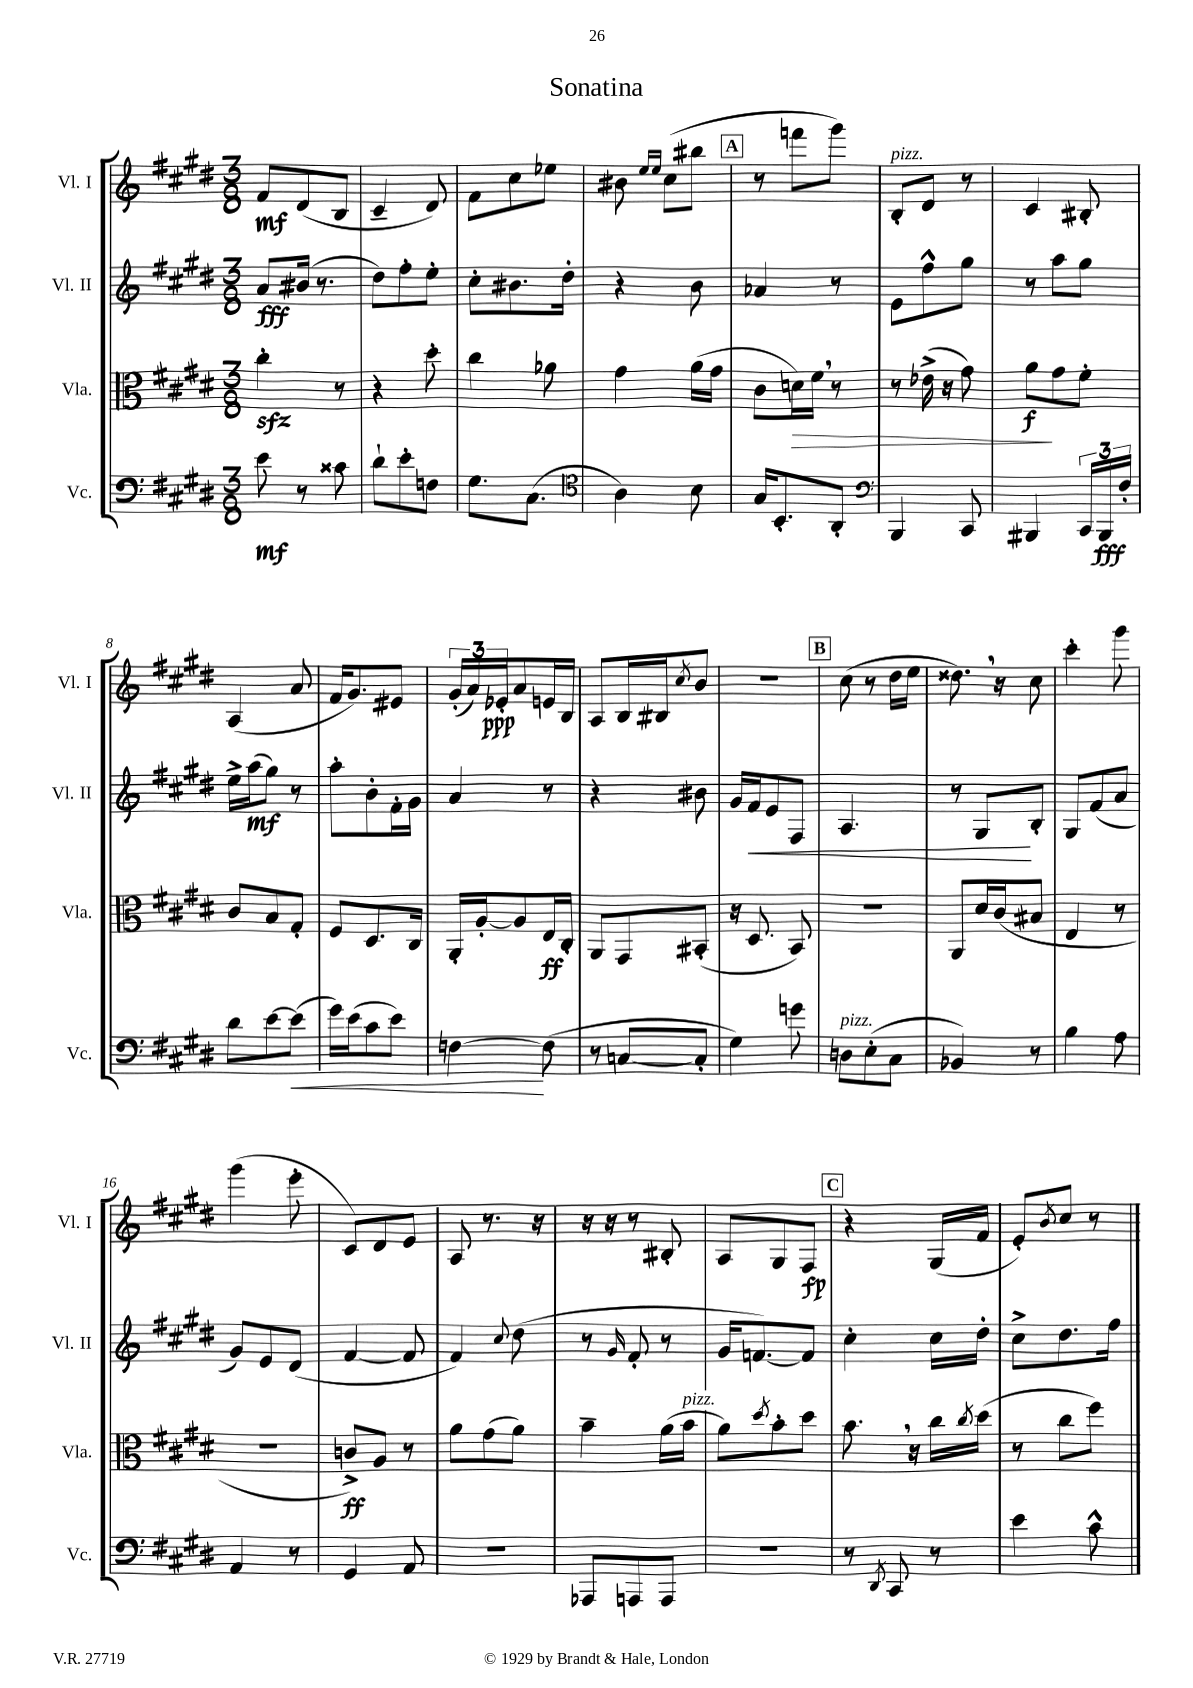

**kern	**dynam	**kern	**dynam	**kern	**dynam	**kern	**dynam
*part4	*part4	*part3	*part3	*part2	*part2	*part1	*part1
*staff4	*staff4	*staff3	*staff3	*staff2	*staff2	*staff1	*staff1
*I"Vc.	*	*I"Vla.	*	*I"Vl. II	*	*I"Vl. I	*
*I'Vc.	*	*I'Vla.	*	*I'Vl. II	*	*I'Vl. I	*
*clefF4	*	*clefC3	*	*clefG2	*	*clefG2	*
*k[f#c#g#d#]	*	*k[f#c#g#d#]	*	*k[f#c#g#d#]	*	*k[f#c#g#d#]	*
*M3/8	*	*M3/8	*	*M3/8	*	*M3/8	*
=1	=1	=1	=1	=1	=1	=1	=1
8e\	mf	4cc#zz'\	.	8a/L	fff	8f#/L	mf
8r	.	.	.	(16b#X/Jk	.	(8d#/	.
.	.	.	.	8.r	.	.	.
8c##X\	.	8r	.	.	.	8B/J	.
=2	=2	=2	=2	=2	=2	=2	=2
8d#`\L	.	4r	.	8dd#\L)	.	4c#~/	.
8e'\	.	.	.	8ff#'\	.	.	.
8Fn\J	.	8dd#'\	.	8ee'\J	.	8d#/)	.
=3	=3	=3	=3	=3	=3	=3	=3
8.G#\L	.	4cc#\	.	8cc#'\L	.	8f#\L	.
.	.	.	.	8.b#X\	.	8cc#\	.
(8.C#\J	.	.	.	.	.	.	.
.	.	8a-X\	.	.	.	8ee-X\J	.
.	.	.	.	16dd#'\Jk	.	.	.
=4	=4	=4	=4	=4	=4	=4	=4
*clefC4	*	*	*	*	*	*	*
4A\)	.	4g#\	.	4r	.	8b#X\	.
.	.	.	.	.	.	16qqee/LL	.
.	.	.	.	.	.	16qqee/JJ	.
.	.	.	.	.	.	(8cc#\L	.
8B\	.	(16a\LL	.	8b\	.	8bb#X\J	.
.	.	16g#\JJ	.	.	.	.	.
!!LO:REH:place=s1:t=A
=5	=5	=5	=5	=5	=5	=5	=5
16G#/KL	.	8c#\L	.	4a-X/	.	8r	.
8.BB'/	.	.	.	.	.	.	.
!	!	!	!LO:HP:b	!	!	!	!
.	.	16dn\L)	>	.	.	8fffn\L	.
.	.	16f#,\JJ	.	.	.	.	.
8AA'/J	.	8r	.	8r	.	8ggg#\J)	.
=6	=6	=6	=6	=6	=6	=6	=6
*clefF4	*	*	*	*	*	*	*
!	!	!	!	!	!	!LO:TX:a:i:t=pizz.	!
4BBB/	.	8r	.	8e\L	.	8B'/L	.
.	.	(16e-X^\	.	8ff#^^\	.	8d#/J	.
.	.	16r	.	.	.	.	.
8CC#/	.	8g#\)	.	8gg#\J	.	8r	.
=7	=7	=7	=7	=7	=7	=7	=7
4BBB#X/	.	8a\L	f	8r	.	4c#/	.
.	.	8g#\	]	8aa\L	.	.	.
24CC#/LL	.	8f#'\J	.	8gg#\J	.	8B#X'/	.
24BBB#/	fff	.	.	.	.	.	.
24F#'/JJ	.	.	.	.	.	.	.
!!LO:LB:g=z
=8	=8	=8	=8	=8	=8	=8	=8
8d#\L	.	8c#/L	.	16ee^\LL	.	(4A/	.
.	.	.	.	(16aa\J	mf	.	.
[8e\	.	8B/	.	8gg#\J)	.	.	.
!	!LO:HP:b	!	!	!	!	!	!
(8e\J]	<	8G#'/J	.	8r	.	8a/	.
=9	=9	=9	=9	=9	=9	=9	=9
16g#\LL)	.	8F#/L	.	8aa'\L	.	16f#/KL	.
(16e\J	.	.	.	.	.	8.g#/)	.
8c#\	.	8.D#/	.	8b'\	.	.	.
8e\J)	.	.	.	16f#'\L	.	8e#X/J	.
.	.	16C#/Jk	.	16g#\JJ	.	.	.
=10	=10	=10	=10	=10	=10	=10	=10
[4Fn\	.	16AA'/LL	.	4a/	.	(24g#'/LL	.
.	.	.	.	.	.	24a/)	.
.	.	[16A'/J	.	.	.	.	.
.	.	.	.	.	.	24e-X'/J	ppp
.	.	8A/]	.	.	.	8a/	.
(8F\]	[	16E/L	ff	8r	.	16en/L	.
.	.	16C#'/JJ	.	.	.	16B/JJ	.
=11	=11	=11	=11	=11	=11	=11	=11
8r	.	8AA/L	.	4r	.	8A/L	.
[8Cn/L	.	8GG#/	.	.	.	16B/L	.
.	.	.	.	.	.	16B#X/J	.
.	.	.	.	.	.	8qcc#/	.
8C'/J]	.	(8BB#X'/J	.	8b#X\	.	8b/J	.
=12	=12	=12	=12	=12	=12	=12	=12
4G#\)	.	16r	.	16g#/LL	.	4.r	.
!	!	!	!	!	!LO:HP:b	!	!
.	.	8.D#/	.	16f#/J	<	.	.
.	.	.	.	8e/	.	.	.
8gn\	.	8BB/)	.	8F#/J	.	.	.
!!LO:REH:place=s1:t=B
=13	=13	=13	=13	=13	=13	=13	=13
!LO:TX:a:i:t=pizz.	!	!	!	!	!	!	!
8Dn\L	.	4.r	.	4.A/	.	(8cc#\	.
(8E'\	.	.	.	.	.	8r	.
8C#\J	.	.	.	.	.	16dd#\LL	.
.	.	.	.	.	.	16ee\JJ	.
=14	=14	=14	=14	=14	=14	=14	=14
4BB-X/)	.	8AA/L	.	8r	.	8.dd##X,\)	.
.	.	16d#/L	.	8G#/L	.	.	.
.	.	(16c#/J	.	.	.	16r	.
8r	.	8B#X/J	.	8B'/J	[	8cc#\	.
=15	=15	=15	=15	=15	=15	=15	=15
4B\	.	4E/	.	8G#/L	.	4ccc#'\	.
.	.	.	.	(8f#/	.	.	.
8A\	.	8r	.	8a/J	.	8ggg#\	.
!!LO:LB:g=z
=16	=16	=16	=16	=16	=16	=16	=16
4AA/	.	4.r	.	8g#/L)	.	(4ggg#\	.
.	.	.	.	8e/	.	.	.
8r	.	.	.	(8d#/J	.	8eee'\	.
=17	=17	=17	=17	=17	=17	=17	=17
4GG#/	.	8cn^/L)	ff	[4f#/	.	8c#/L)	.
.	.	8A/J	.	.	.	8d#/	.
8AA/	.	8r	.	8f#/]	.	8e/J	.
=18	=18	=18	=18	=18	=18	=18	=18
4.r	.	8a\L	.	4f#/)	.	8A/	.
.	.	(8g#\	.	.	.	8.r	.
.	.	.	.	8qqcc#/	.	.	.
.	.	8a\J)	.	(8dd#\	.	.	.
.	.	.	.	.	.	16r	.
=19	=19	=19	=19	=19	=19	=19	=19
8AAA-X/L	.	4b~\	.	8r	.	16r	.
.	.	.	.	.	.	16r	.
.	.	.	.	16qqg#/	.	.	.
8AAAn/	.	.	.	8f#'/	.	8r	.
8AAA/J	.	(16a\LL	.	8r	.	8B#X'/	.
!	!	!LO:TX:a:i:t=pizz.	!	!	!	!	!
.	.	16b\JJ	.	.	.	.	.
=20	=20	=20	=20	=20	=20	=20	=20
4.r	.	8a\L)	.	16g#/KL	.	8A/L	.
.	.	.	.	[8.fn/)	.	.	.
.	.	8qdd#/	.	.	.	.	.
.	.	8b'\	.	.	.	8G#/	.
.	.	8dd#\J	.	8f/J]	.	8F#/J	fp
!!LO:REH:place=s1:t=C
=21	=21	=21	=21	=21	=21	=21	=21
8r	.	8.b,\	.	4cc#'\	.	4r	.
8qDD#/	.	.	.	.	.	.	.
8CC#/	.	.	.	.	.	.	.
.	.	16r	.	.	.	.	.
8r	.	16cc#\LL	.	16cc#\LL	.	(16G#/LL	.
.	.	8qcc#/	.	.	.	.	.
.	.	(16dd#\JJ	.	16dd#'\JJ	.	16f#/JJ	.
=22	=22	=22	=22	=22	=22	=22	=22
4e\	.	8r	.	8cc#^\L	.	8e'/L)	.
.	.	.	.	.	.	8qb/	.
.	.	8cc#\L	.	8.dd#\	.	8cc#/J	.
8c#^^\	.	8ff#\J)	.	.	.	8r	.
.	.	.	.	16ff#\Jk	.	.	.
==	==	==	==	==	==	==	==
*-	*-	*-	*-	*-	*-	*-	*-
